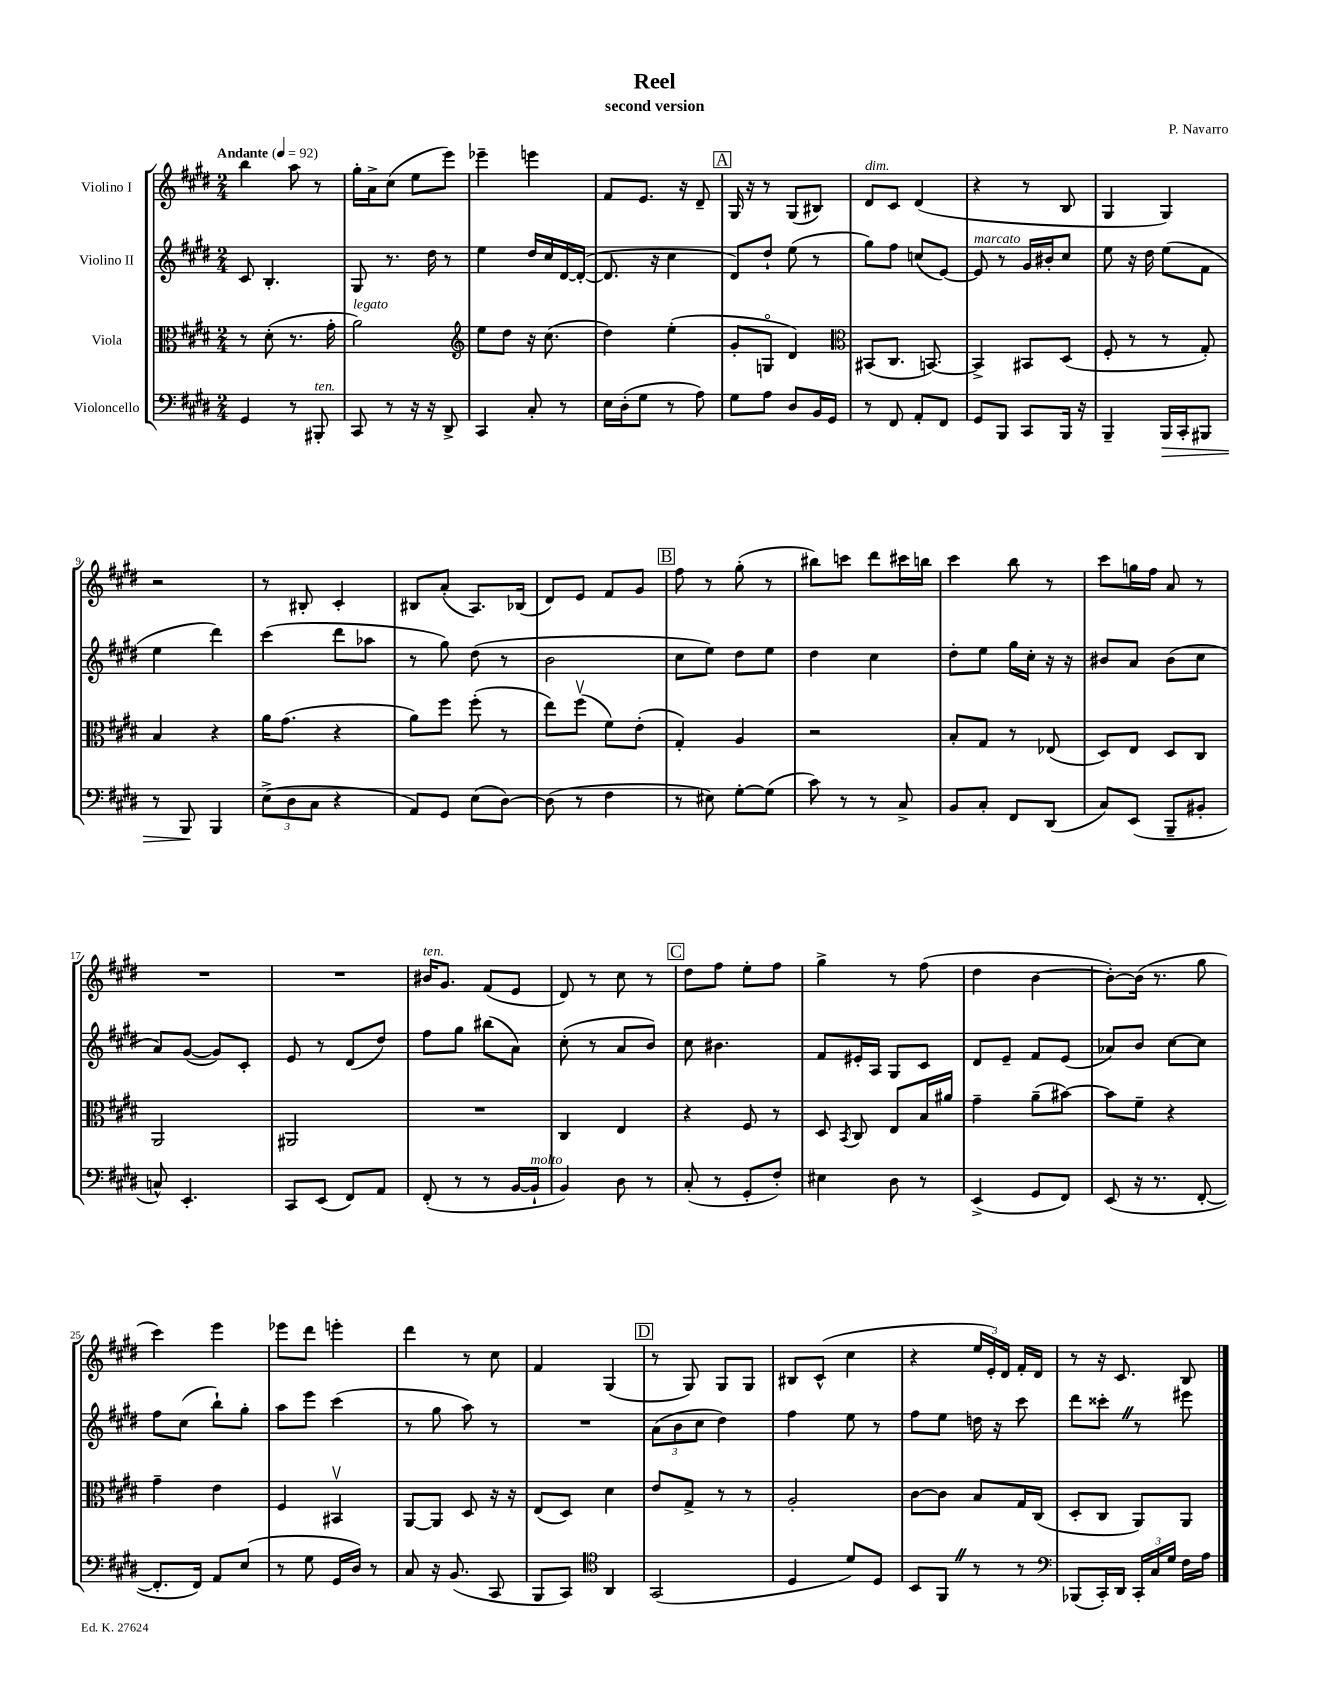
\header { title = "Reel" composer = "P. Navarro" subtitle = "second version" }
<<
\new StaffGroup <<
\new Staff = "s0" \with { instrumentName = "Violino I" } {
    \clef treble \key e \major \numericTimeSignature \time 2/4 \tempo "Andante" 4 = 92
    \autoBeamOff b''4 a''8 r8 |
    gis''16[-. a'16-> cis''8]( e''8[ e'''8]) |
    ees'''4-- e'''4 |
    fis'8[ e'8.] r16 dis'8-- |
    \mark \markup { \box "A" } gis16 r16 r8 gis8[( bis8]) |
    dis'8[^\markup { \italic "dim." } cis'8] dis'4( |
    r4 r8 b8 |
    gis4 gis4) |
    r2 |
    r8 bis8-. cis'4-. |
    bis8[ a'8]-.( a8.[) bes16]( |
    dis'8[) e'8] fis'8[ gis'8] |
    \mark \markup { \box "B" } fis''8 r8 gis''8-.( r8 |
    bis''8[) c'''8] dis'''8[ cis'''16 b''16] |
    cis'''4 b''8 r8 |
    cis'''8[ g''16 fis''16] a'8 r8 |
    R2 |
    R2 |
    bis'16[^\markup { \italic "ten." } gis'8.] fis'8[( e'8] |
    dis'8) r8 cis''8 r8 |
    \mark \markup { \box "C" } dis''8[ fis''8] e''8[-. fis''8] |
    gis''4-> r8 fis''8( |
    dis''4 b'4~ |
    b'8[~-.) b'16]( r8. gis''8 |
    cis'''4) e'''4 |
    ees'''8[ dis'''8] e'''4-. |
    dis'''4 r8 cis''8 |
    fis'4 gis4( |
    \mark \markup { \box "D" } r8 gis8) gis8[ gis8] |
    bis8[ cis'8]-^( cis''4 |
    r4 \tuplet 3/2 { e''16[ e'16-.) dis'16] } fis'16[-. dis'16] |
    r8 r16 cis'8. b8 \bar "|." |
}
\new Staff = "s1" \with { instrumentName = "Violino II" } {
    \clef treble \key e \major \numericTimeSignature \time 2/4
    \autoBeamOff cis'8 b4.-. |
    gis8 r8. dis''16 r8 |
    e''4 dis''16[ cis''16 dis'16~ dis'16]~-.( |
    dis'8. r16 cis''4 |
    \mark \markup { \box "A" } dis'8[) dis''8]-! e''8( r8 |
    gis''8[) fis''8] c''8[( e'8]~) |
    e'8^\markup { \italic "marcato" } r8 gis'16[ bis'16-. cis''8] |
    e''8 r16 dis''16 e''8[( fis'8] |
    e''4 dis'''4) |
    cis'''4( dis'''8[ aes''8] |
    r8 gis''8) dis''8( r8 |
    b'2 |
    \mark \markup { \box "B" } cis''8[ e''8]) dis''8[ e''8] |
    dis''4 cis''4 |
    dis''8[-. e''8] gis''16[ cis''16]-. r16 r16 |
    bis'8[ a'8] bis'8[( cis''8] |
    a'8[) gis'8]~( gis'8[) cis'8]-. |
    e'8 r8 dis'8[( dis''8]) |
    fis''8[ gis''8] bis''8[( a'8]) |
    cis''8-.( r8 a'8[ b'8]) |
    \mark \markup { \box "C" } cis''8 bis'4. |
    fis'8[ eis'16-. a16] gis8[ cis'8] |
    dis'8[ e'8]-- fis'8[ e'8]( |
    aes'8[) b'8] cis''8[~ cis''8] |
    fis''8[ cis''8]( b''8[-!) gis''8]-. |
    a''8[ e'''8] cis'''4( |
    r8 gis''8 a''8) r8 |
    R2 |
    \mark \markup { \box "D" } \tuplet 3/2 { a'8[( b'8 cis''8] } dis''4) |
    fis''4 e''8 r8 |
    fis''8[ e''8] d''16 r16 cis'''8 |
    dis'''8[ cisis'''8]-. \once \override BreathingSign.text = \markup { \musicglyph "scripts.caesura.straight" } \breathe r8 eis'''8 \bar "|." |
}
\new Staff = "s2" \with { instrumentName = "Viola" } {
    \clef alto \key e \major \numericTimeSignature \time 2/4
    \autoBeamOff r8 dis'8-.( r8. gis'16-. |
    a'2^\markup { \italic "legato" }) |
    \clef treble e''8[ dis''8] r16 cis''8.( |
    dis''4) e''4-.( |
    \mark \markup { \box "A" } gis'8[-. g8]\flageolet dis'4) |
    \clef alto bis,8[( cis8.] b,8.~) |
    b,4-> bis,8[ dis8]( |
    fis8-. r8 r8 gis8-.) |
    b4 r4 |
    a'16[ gis'8.]( r4 |
    a'8[) fis''8] fis''8-.( r8 |
    e''8[) fis''8]\upbow( fis'8[) e'8]-.( |
    \mark \markup { \box "B" } gis4-.) a4 |
    r2 |
    b8[-. gis8] r8 ees8( |
    dis8[) e8] dis8[ cis8] |
    a,2 |
    ais,2 |
    R2 |
    cis4 e4 |
    \mark \markup { \box "C" } r4 fis8 r8 |
    dis8 \acciaccatura { b,8 } cis8 e8[ b16 ais'16] |
    gis'4-- a'8[--( bis'8]~) |
    bis'8[ fis'8]-- r4 |
    gis'4-- e'4 |
    fis4 bis,4\upbow |
    a,8[~ a,8] dis8 r16 r16 |
    e8[( dis8]) dis'4 |
    \mark \markup { \box "D" } e'8[ gis8]-> r8 r8 |
    a2-. |
    cis'8[~ cis'8] b8[ gis16 cis16]( |
    dis8[-. cis8] a,8[) a,8] \bar "|." |
}
\new Staff = "s3" \with { instrumentName = "Violoncello" } {
    \clef bass \key e \major \numericTimeSignature \time 2/4
    \autoBeamOff gis,4 r8 bis,,8-.^\markup { \italic "ten." } |
    cis,8 r8 r16 r16 dis,8-> |
    cis,4 cis8-. r8 |
    e16[ dis16-.( gis8] r8 a8) |
    \mark \markup { \box "A" } gis8[ a8] dis8[ b,16 gis,16] |
    r8 fis,8 a,8[-. fis,8] |
    gis,8[ b,,8] cis,8[ b,,16] r16 |
    b,,4-- b,,16[\> cis,16-. bis,,8] |
    r8 b,,8\! b,,4 |
    \tuplet 3/2 { e8[->( dis8 cis8] } r4 |
    a,8[) gis,8] e8[( dis8]~) |
    dis8( r8 fis4 |
    \mark \markup { \box "B" } r8 eis8) gis8[~-. gis8]( |
    cis'8) r8 r8 cis8-> |
    b,8[ cis8]-. fis,8[ dis,8]( |
    cis8[) e,8]( b,,8[-- bis,8]-. |
    c8-^) e,4.-. |
    cis,8[ e,8]( fis,8[) a,8] |
    fis,8-.( r8 r8 b,16[~ b,16]-!^\markup { \italic "molto" } |
    b,4) dis8 r8 |
    \mark \markup { \box "C" } cis8-.( r8 gis,8[-. fis8]-.) |
    eis4 dis8 r8 |
    e,4->( gis,8[ fis,8]) |
    e,8( r16 r8. fis,8~-. |
    fis,8.[-. fis,16]) a,8[ e8]( |
    r8 gis8 gis,16[ dis16]) r8 |
    cis8 r16 b,8.( cis,8 |
    b,,8[ cis,8]) \clef tenor a,4 |
    \mark \markup { \box "D" } gis,2( |
    dis4 dis'8[) dis8] |
    b,8[ fis,8] \once \override BreathingSign.text = \markup { \musicglyph "scripts.caesura.straight" } \breathe r8 r8 |
    \clef bass bes,,8[( cis,16-.) dis,16] \tuplet 3/2 { cis,16[-. cis16 gis16] } fis16[ a16] \bar "|." |
}
>>
>>
